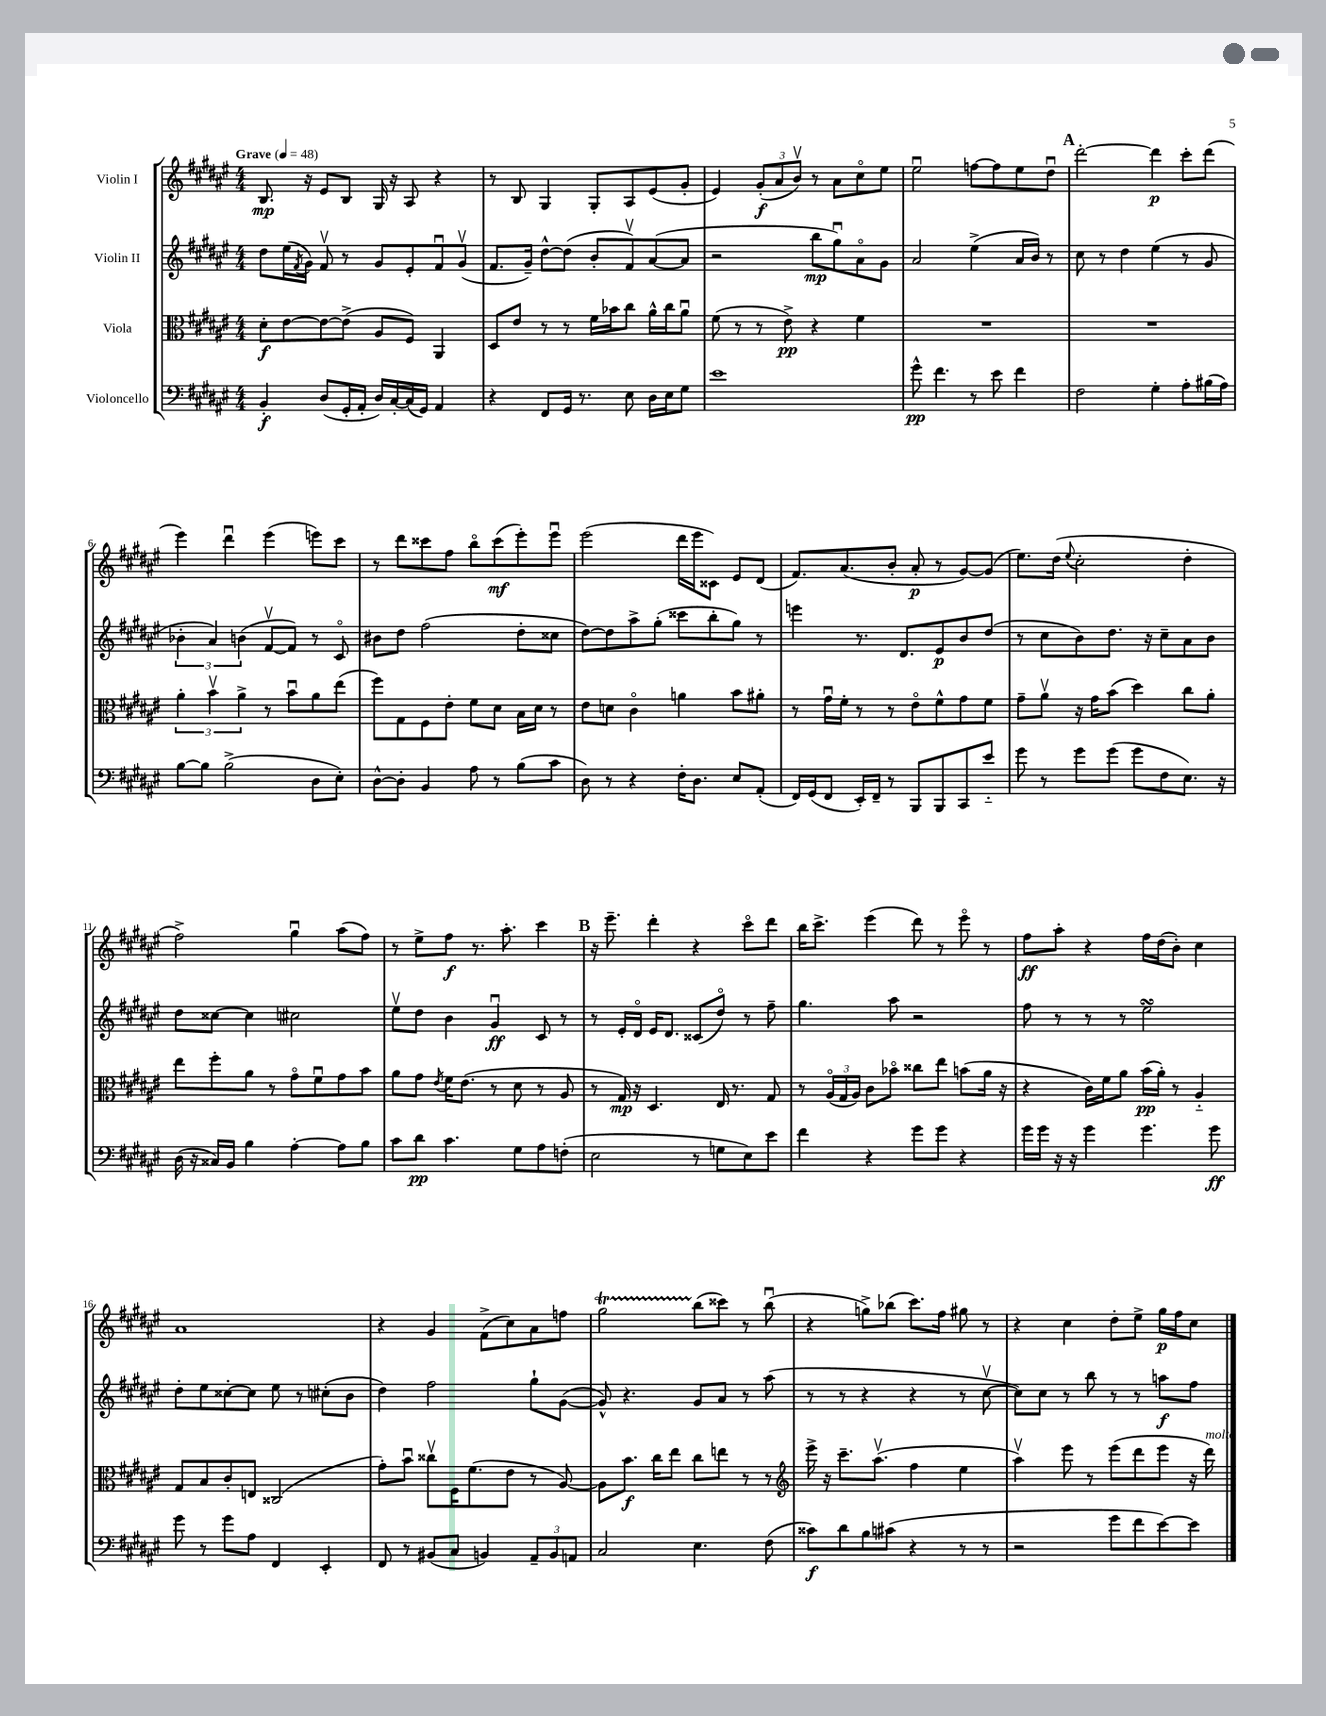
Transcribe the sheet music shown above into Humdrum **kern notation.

**kern	**dynam	**kern	**dynam	**kern	**dynam	**kern	**dynam
*part4	*part4	*part3	*part3	*part2	*part2	*part1	*part1
*staff4	*staff4	*staff3	*staff3	*staff2	*staff2	*staff1	*staff1
*I"Violoncello	*	*I"Viola	*	*I"Violin II	*	*I"Violin I	*
*clefF4	*	*clefC3	*	*clefG2	*	*clefG2	*
*k[f#c#g#d#a#e#]	*	*k[f#c#g#d#a#e#]	*	*k[f#c#g#d#a#e#]	*	*k[f#c#g#d#a#e#]	*
*M4/4	*	*M4/4	*	*M4/4	*	*M4/4	*
*MM48	*	*MM48	*	*MM48	*	*MM48	*
=1	=1	=1	=1	=1	=1	=1	=1
!	!	!	!	!	!	!LO:TX:a:B:t=Grave	!
4BB'/	f	8d#'\L	f	8dd#\L	.	8.B/	mp
.	.	[8e#\	.	(16ee#\L	.	.	.
.	.	.	.	8qf#/	.	.	.
.	.	.	.	16g#\JJ)	.	16r	.
(8D#/L	.	8e#\_	.	8f#v/	.	8e#/L	.
16GG#'/L	.	(8e#^\J]	.	8r	.	8B/J	.
16AA#'/JJ	.	.	.	.	.	.	.
16D#/LL)	.	8A#/L	.	8g#/L	.	16G#/	.
[16C#'/	.	.	.	.	.	16r	.
(16C#/]	.	8F#/J)	.	8e#'/	.	8A#/	.
16GG#/JJ)	.	.	.	.	.	.	.
4AA#/	.	4AA#/	.	8f#u/	.	4r	.
.	.	.	.	(8g#v/J	.	.	.
=2	=2	=2	=2	=2	=2	=2	=2
4r	.	8D#/L	.	8.f#/L	.	8r	.
.	.	8e#/J	.	.	.	8B/	.
.	.	.	.	16g#~/Jk)	.	.	.
8FF#/L	.	8r	.	[8dd#^^\L	.	4G#/	.
16GG#/Jk	.	8r	.	(8dd#\J]	.	.	.
8.r	.	.	.	.	.	.	.
.	.	16f#\LL	.	8b'/L	.	8G#'/L	.
.	.	16b-X\J	.	.	.	.	.
8E#\	.	8cc#\J	.	8f#v/)	.	8A#/	.
16D#\LL	.	16a#^^\LL	.	([8a#/	.	(8e#/	.
16E#\J	.	16cc#\J	.	.	.	.	.
8G#\J	.	8a#u\J	.	8a#/J]	.	8g#'/J	.
=3	=3	=3	=3	=3	=3	=3	=3
1e#	.	(8f#\	.	2r	.	4e#/)	.
.	.	8r	.	.	.	.	.
.	.	8r	.	.	.	(12g#'/L	f
.	.	.	.	.	.	12a#/	.
.	.	8e#^\)	pp	.	.	.	.
.	.	.	.	.	.	12bv/J)	.
.	.	4r	.	8bb\L	mp	8r	.
.	.	.	.	8gg#u\)	.	8a#\L	.
.	.	4f#\	.	8a#\	.	8cc#\	.
.	.	.	.	8g#\J	.	8ee#\J	.
=4	=4	=4	=4	=4	=4	=4	=4
8g#^^\	pp	1r	.	2a#/	.	2ee#u\	.
4.f#\	.	.	.	.	.	.	.
8r	.	.	.	(4ee#^\	.	[8ffn\L	.
8e#\	.	.	.	.	.	8ff\]	.
4f#\	.	.	.	16a#/LL	.	8ee#\	.
.	.	.	.	16b/JJ)	.	.	.
.	.	.	.	8r	.	8dd#u\J	.
!!LO:REH:place=s1:t=A
=5	=5	=5	=5	=5	=5	=5	=5
2F#\	.	1r	.	8cc#\	.	[2ddd#'\	.
.	.	.	.	8r	.	.	.
.	.	.	.	4dd#\	.	.	.
4G#'\	.	.	.	(4ee#\	.	4ddd#\]	p
8A#'\L	.	.	.	8r	.	8ccc#'\L	.
(16B#X\L	.	.	.	8g#/	.	(8ddd#\J	.
16A#\JJ)	.	.	.	.	.	.	.
!!LO:LB:g=z
=6	=6	=6	=6	=6	=6	=6	=6
[8B\L	.	6a#'\	.	6b-X'\	.	4eee#\)	.
8B\J]	.	.	.	.	.	.	.
.	.	6bv\	.	6a#/)	.	.	.
(2B^\	.	.	.	.	.	4ddd#u\	.
.	.	6a#^\	.	(6bn\	.	.	.
.	.	8r	.	[8f#v/L	.	(4eee#\	.
.	.	8bu\L	.	8f#/J])	.	.	.
8D#\L	.	8a#\	.	8r	.	8eeen\L)	.
8E#'\J)	.	(8ee#\J	.	8c#/	.	8ccc#\J	.
=7	=7	=7	=7	=7	=7	=7	=7
[8D#^^\L	.	8ff#\L)	.	8b#X\L	.	8r	.
8D#'\J]	.	8G#\	.	8dd#\J	.	8ddd#\L	.
4BB/	.	8F#\	.	(2ff#\	.	8ccc##X\	.
.	.	8e#'\J	.	.	.	8ff#\J	.
8A#\	.	8f#\L	.	.	.	8bb\L	.
8r	.	8d#\J	.	.	.	(8ccc##\	mf
(8B\L	.	16B\LL	.	8dd#'\L	.	8eee#'\)	.
.	.	16d#\JJ	.	.	.	.	.
8c#\J	.	8r	.	8cc##X\J	.	8eee#u\J	.
=8	=8	=8	=8	=8	=8	=8	=8
8D#\)	.	8e#\L	.	[8dd#\L)	.	(2eee#\	.
8r	.	8dn\J	.	8dd#\]	.	.	.
4r	.	4c#\	.	8aa#^\	.	.	.
.	.	.	.	(8gg#'\J	.	.	.
16F#'\KL	.	4an\	.	8ccc##X\L	.	16ddd#\LL	.
8.D#\J	.	.	.	.	.	16eee#\J	.
.	.	.	.	8bb'\	.	8c##X\J)	.
8E#/L	.	8b\L	.	8gg#\J)	.	8e#/L	.
(8AA#'/J	.	8a#X'\J	.	8r	.	(8d#/J	.
=9	=9	=9	=9	=9	=9	=9	=9
16FF#/LL)	.	8r	.	4eeen\	.	8.f#/L)	.
(16GG#/J	.	.	.	.	.	.	.
8FF#/J	.	16g#u\LL	.	.	.	.	.
.	.	16f#'\JJ	.	.	.	(8.a#/	.
16EE#'/LL)	.	8r	.	8.r	.	.	.
16FF#~/JJ	.	.	.	.	.	.	.
8r	.	8r	.	.	.	8b'/J	.
.	.	.	.	8.d#/L	.	.	.
8BBB/L	.	8e#\L	.	.	.	8a#'/	p
8BBB/	.	8f#^^\	.	8e#/	p	8r	.
8CC#/	.	8g#\	.	8b/	.	[8g#/L)	.
8e#/J	.	8f#\J	.	(8dd#/J	.	(8g#/J]	.
=10	=10	=10	=10	=10	=10	=10	=10
8g#\	.	8g#~\L	.	8r	.	8.ee#\L)	.
8r	.	8a#v\J	.	8cc#\L	.	.	.
.	.	.	.	.	.	(16dd#\Jk	.
.	.	.	.	.	.	8qqee#/	.
8g#\L	.	16r	.	8b\)	.	2cc#'\	.
.	.	16g#\KL	.	.	.	.	.
(8g#\J	.	(8b\J	.	8.dd#\J	.	.	.
8g#\L	.	4dd#\)	.	.	.	.	.
.	.	.	.	16r	.	.	.
8F#\	.	.	.	8cc#~\L	.	.	.
8.E#\J)	.	8cc#\L	.	8a#\	.	4dd#'\	.
.	.	8a#'\J	.	8b\J	.	.	.
16r	.	.	.	.	.	.	.
!!LO:LB:g=z
=11	=11	=11	=11	=11	=11	=11	=11
(16D#\	.	8ee#\L	.	8dd#\L	.	2ff#^\)	.
16r	.	.	.	.	.	.	.
16C##X/LL)	.	8ff#'\	.	[8cc##X\J	.	.	.
16BB/JJ	.	.	.	.	.	.	.
4B\	.	8a#\J	.	4cc##\]	.	.	.
.	.	8r	.	.	.	.	.
[4A#'\	.	8g#\L	.	2cc#X\	.	4gg#u\	.
.	.	8f#u\	.	.	.	.	.
8A#\L]	.	8g#\	.	.	.	(8aa#\L	.
8B\J	.	8b\J	.	.	.	8ff#\J)	.
=12	=12	=12	=12	=12	=12	=12	=12
8c#\L	.	8a#\L	.	8ee#v\L	.	8r	.
8d#\J	pp	8g#\J	.	8dd#\J	.	8ee#^\L	.
.	.	8qe#/	.	.	.	.	.
4.c#\	.	16f#\KL	.	4b\	.	8ff#\J	f
.	.	(8.e#\J	.	.	.	.	.
.	.	.	.	.	.	8.r	.
.	.	8r	.	4g#u/	ff	.	.
.	.	.	.	.	.	8.aa#'\	.
8G#\L	.	8d#\	.	.	.	.	.
8A#\	.	8r	.	8c#/	.	4ccc#\	.
(8Fn'\J	.	8A#/	.	8r	.	.	.
!!LO:REH:place=s1:t=B
=13	=13	=13	=13	=13	=13	=13	=13
2E#\	.	8r	.	8r	.	16r	.
.	.	.	.	.	.	8.eee#~\	.
.	.	16G#/)	mp	16e#'/LL	.	.	.
.	.	16r	.	16d#/JJ	.	.	.
.	.	4.D#/	.	16e#/KL	.	4ddd#'\	.
.	.	.	.	8.d#/J	.	.	.
8r	.	.	.	(8c##X/L	.	4r	.
8Gn\L	.	16E#/	.	8dd#/J)	.	.	.
.	.	8.r	.	.	.	.	.
8E#\)	.	.	.	8r	.	8ccc#\L	.
8e#\J	.	8G#/	.	8ff#~\	.	8ddd#\J	.
=14	=14	=14	=14	=14	=14	=14	=14
4f#\	.	8r	.	4.gg#\	.	16bb\KL	.
.	.	.	.	.	.	8.ccc#^\J	.
.	.	(24A#/LL	.	.	.	.	.
.	.	24G#/	.	.	.	.	.
.	.	24A#/JJ)	.	.	.	.	.
4r	.	8c#\L	.	.	.	(4eee#\	.
.	.	8b-X\J	.	8aa#\	.	.	.
8g#\L	.	8cc##X\L	.	2r	.	8ddd#\)	.
8g#\J	.	8ee#\J	.	.	.	8r	.
4r	.	(8bn\L	.	.	.	8eee#\	.
.	.	16a#\Jk	.	.	.	8r	.
.	.	16r	.	.	.	.	.
=15	=15	=15	=15	=15	=15	=15	=15
16g#\LL	.	4r	.	8ff#\	.	8ff#\L	ff
16g#\JJ	.	.	.	.	.	.	.
16r	.	.	.	8r	.	8aa#'\J	.
16r	.	.	.	.	.	.	.
4g#\	.	16c#\LL)	.	8r	.	4r	.
.	.	16f#\J	.	.	.	.	.
.	.	8a#\J	.	8r	.	.	.
4.g#\	.	(16b\LL	pp	2ee#sSsS\	.	16ff#\LL	.
.	.	16a#'\JJ)	.	.	.	(16dd#\J	.
.	.	8r	.	.	.	8b'\J)	.
.	.	4A#/	.	.	.	4cc#\	.
8g#\	ff	.	.	.	.	.	.
!!LO:LB:g=z
=16	=16	=16	=16	=16	=16	=16	=16
8g#\	.	8G#/L	.	8dd#'\L	.	1a#	.
8r	.	8B/	.	8ee#\	.	.	.
8g#\L	.	8c#'/	.	[8cc##X'\	.	.	.
8A#\J	.	8En/J	.	8cc##\J]	.	.	.
4FF#/	.	(2C##X/	.	8ee#\	.	.	.
.	.	.	.	8r	.	.	.
4EE#'/	.	.	.	(8cc#X'\L	.	.	.
.	.	.	.	8b\J	.	.	.
=17	=17	=17	=17	=17	=17	=17	=17
8FF#/	.	8g#'\L)	.	4dd#\)	.	4r	.
8r	.	8bu\J	.	.	.	.	.
(8BB#X/L	.	8cc##Xv\L	.	2ff#\	.	4g#/	.
8C#/J	.	16F#\K	.	.	.	.	.
.	.	(8.f#\	.	.	.	.	.
4BBn/)	.	.	.	.	.	(8f#^\L	.
.	.	8e#\J	.	.	.	8cc#\)	.
12AA#~/L	.	8r	.	8gg#`\L	.	8a#\	.
12BB/	.	.	.	.	.	.	.
.	.	[8A#/)	.	([8g#\J	.	8ffn\J	.
12AAn/J	.	.	.	.	.	.	.
=18	=18	=18	=18	=18	=18	=18	=18
2C#/	.	8A#\L]	.	8g#^^/])	.	2gg#T\	.
.	.	8.b\J	f	4.r	.	.	.
.	.	16cc#\KL	.	.	.	.	.
.	.	8ee#\J	.	.	.	.	.
4.E#\	.	8cc#\L	.	8g#/L	.	(8bb\L	.
.	.	8een\J	.	8a#/J	.	8ccc##X\J)	.
.	.	8r	.	8r	.	8r	.
(8F#\	.	8r	.	(8aa#\	.	(8bbu\	.
=19	=19	=19	=19	=19	=19	=19	=19
*	*	*clefG2	*	*	*	*	*
8c##X\L)	f	16eee#^\	.	8r	.	4r	.
.	.	16r	.	.	.	.	.
8d#\	.	8.ccc#~\L	.	8r	.	.	.
8B\	.	.	.	4r	.	8ggn^\L)	.
.	.	(8.aa#v\J	.	.	.	.	.
(8c#X\J	.	.	.	.	.	(8bb-X\J	.
4r	.	4ff#\	.	4r	.	8.ccc#\L)	.
.	.	.	.	.	.	16ff#\Jk	.
8r	.	4ee#\	.	8r	.	8gg#X\	.
8r	.	.	.	[8cc#v\	.	8r	.
=20	=20	=20	=20	=20	=20	=20	=20
2r	.	4aa#v\)	.	8cc#\L])	.	4r	.
.	.	.	.	8cc#\J	.	.	.
.	.	8eee#\	.	8r	.	4cc#\	.
.	.	8r	.	8bb\	.	.	.
8g#\L	.	(8eee#\L	.	8r	.	8dd#'\L	.
8f#\	.	8ddd#\	.	8r	.	8ee#^\J	.
[8e#\)	.	8eee#\J	.	8aan\L	f	16gg#\LL	p
.	.	.	.	.	.	16ff#\J	.
8e#\J]	.	16r	.	8ff#\J	.	8cc#\J	.
!	!	!LO:TX:a:i:t=molto	!	!	!	!	!
.	.	16ddd#\)	.	.	.	.	.
==	==	==	==	==	==	==	==
*-	*-	*-	*-	*-	*-	*-	*-
